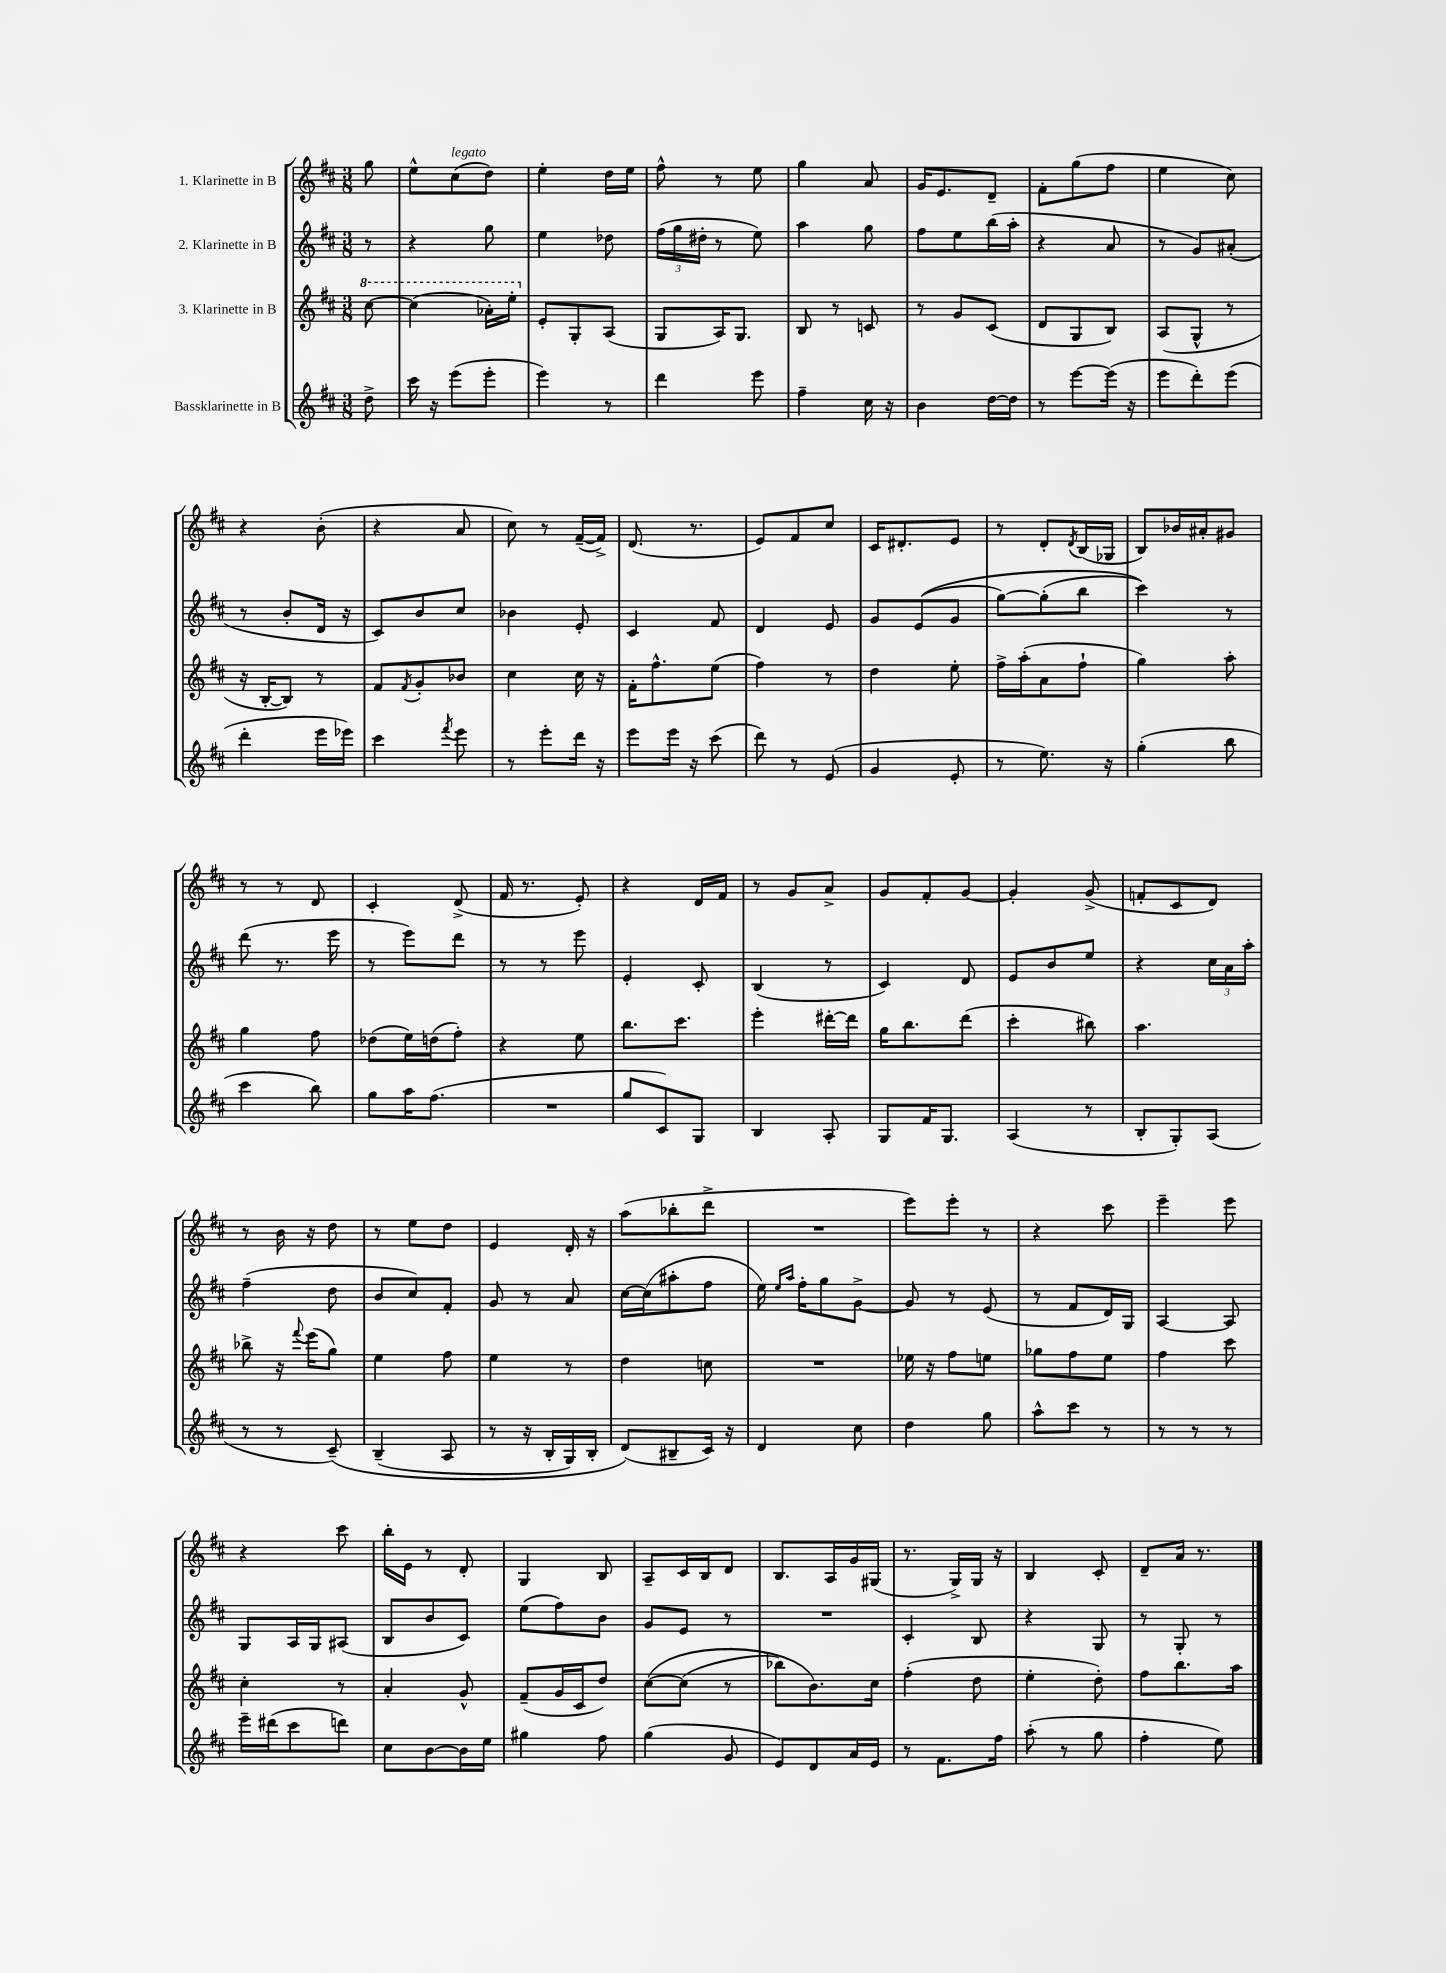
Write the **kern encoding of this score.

**kern	**kern	**kern	**kern
*part4	*part3	*part2	*part1
*staff4	*staff3	*staff2	*staff1
*I"Bassklarinette in B	*I"3. Klarinette in B	*I"2. Klarinette in B	*I"1. Klarinette in B
*clefG2	*clefG2	*clefG2	*clefG2
*k[f#c#]	*k[f#c#]	*k[f#c#]	*k[f#c#]
*M3/8	*M3/8	*M3/8	*M3/8
*	*8va	*	*
=	=	=	=
8dd^\	[8ccc#\	8r	8gg\
=1	=1	=1	=1
16ccc#\	(4ccc#\]	4r	8ee^^\L
16r	.	.	.
!	!	!	!LO:TX:a:i:t=legato
(8eee\L	.	.	(8cc#\
8eee'\J	16aa-X'\LL)	8gg\	8dd\J)
.	16eee'\JJ	.	.
=2	=2	=2	=2
*	*X8va	*	*
4eee\)	8e'/L	4ee\	4ee'\
.	8G'/	.	.
8r	(8A/J	8dd-X\	16dd\LL
.	.	.	16ee\JJ
=3	=3	=3	=3
4ddd\	8G/L	(24ff#\LL	8ff#^^\
.	.	24gg\	.
.	.	24dd#X'\JJ	.
.	16A/K)	8r	8r
.	8.G/J	.	.
8eee\	.	8ee\)	8ee\
=4	=4	=4	=4
4ff#~\	8B/	4aa\	4gg\
.	8r	.	.
16cc#\	8cn/	8gg\	8a/
16r	.	.	.
=5	=5	=5	=5
4b\	8r	8ff#\L	16g/KL
.	.	.	8.e/
.	8g/L	8ee\	.
[16dd\LL	(8c#/J	(16bb\L	8d~/J
16dd\JJ]	.	16aa'\JJ	.
=6	=6	=6	=6
8r	8d/L	4r	8f#'\L
[8eee\L	8G/	.	(8gg\
(16eee\Jk]	8B/J)	8a/	8ff#\J
16r	.	.	.
=7	=7	=7	=7
8eee\L	(8A/L	8r	4ee\
8ddd'\)	8G^^/J	8g/L)	.
(8eee\J	8r	(8a#X'/J	8cc#\)
!!LO:LB:g=z
=8	=8	=8	=8
4ddd'\	16r	8r	4r
.	[16B'/KL	.	.
.	8B/J])	8b'/L	.
16eee\LL	8r	16d/Jk	(8b'\
16eee-X\JJ)	.	16r	.
=9	=9	=9	=9
4ccc#\	8f#/L	8c#/L)	4r
.	8qf#/	.	.
.	8g'/	8b/	.
8qfff#/	.	.	.
8eee\	8b-X/J	8cc#/J	8a/
=10	=10	=10	=10
8r	4cc#\	4b-X\	8cc#\)
8eee'\L	.	.	8r
16ddd\Jk	16cc#\	8e'/	([16f#~/LL
16r	16r	.	16f#^/JJ])
=11	=11	=11	=11
8eee\L	16f#'\KL	4c#/	(8.d/
.	8.ff#^^\	.	.
16eee\Jk	.	.	.
16r	.	.	8.r
(8ccc#\	(8ee\J	8f#/	.
=12	=12	=12	=12
8ddd\)	4ff#\)	4d/	8e/L)
8r	.	.	8f#/
(8e/	8r	8e/	8cc#/J
=13	=13	=13	=13
4g/	4dd\	8g/L	16c#/KL
.	.	.	8.d#X'/
.	.	((8e/	.
8e'/	8ee'\	8g/J	8e/J
=14	=14	=14	=14
8r	16ff#^\LL	[8gg\L)	8r
.	(16aa'\J	.	.
8.ee\)	8a\	(8gg'\]	8d'/L
.	.	.	8qd/
.	8ff#`\J	8bb\J	(16B/L
16r	.	.	16G-X/JJ
=15	=15	=15	=15
(4gg'\	4gg\)	4ccc#\))	8B/L)
.	.	.	16b-X/L
.	.	.	16a#X'/J
8bb\	8aa'\	8r	8g#X/J
!!LO:LB:g=z
=16	=16	=16	=16
4ccc#\	4gg\	(8ddd\	8r
.	.	8.r	8r
8bb\)	8ff#\	.	8d/
.	.	16eee\	.
=17	=17	=17	=17
8gg\L	(8dd-X\L	8r	4c#'/
16aa\K	16ee\L)	8eee\L)	.
(8.ff#\J	(16ddn\J	.	.
.	8ff#'\J)	8ddd\J	(8d^/
=18	=18	=18	=18
4.r	4r	8r	16f#/
.	.	.	8.r
.	.	8r	.
.	8ee\	8eee\	8e'/)
=19	=19	=19	=19
8gg/L	8.bb\L	4e'/	4r
8c#/)	.	.	.
.	8.ccc#\J	.	.
8G/J	.	8c#'/	16d/LL
.	.	.	16f#/JJ
=20	=20	=20	=20
4B/	4eee'\	(4B/	8r
.	.	.	8g/L
8A'/	[16ddd#X'\LL	8r	8a^/J
.	16ddd#\JJ]	.	.
=21	=21	=21	=21
8G/L	16gg\KL	4c#/)	8g/L
.	8.bb\	.	.
16f#/K	.	.	8f#'/
8.G/J	.	.	.
.	(8ddd\J	8d/	[8g/J
=22	=22	=22	=22
(4A/	4ccc#'\	8e/L	4g'/]
.	.	8b/	.
8r	8bb#X\)	8ee/J	(8g^/
=23	=23	=23	=23
8B'/L	4.aa\	4r	8fn'/L
8G'/)	.	.	8c#/
(8A/J	.	24cc#\LL	8d/J)
.	.	24a\	.
.	.	24aa'\JJ	.
!!LO:LB:g=z
=24	=24	=24	=24
8r	8bb-X^\	(4ff#~\	8r
8r	16r	.	16b\
.	8qqfff#/	.	.
.	(16eee\KL	.	16r
(8c#~/)	8gg\J)	8dd\	8dd\
=25	=25	=25	=25
(4B~/	4ee\	8b/L	8r
.	.	8cc#/)	8ee\L
8A/	8ff#\	8f#'/J	8dd\J
=26	=26	=26	=26
8r	4ee\	8g/	4e/
16r	.	8r	.
16B'/LL	.	.	.
16G/)	8r	8a/	16d'/
16B'/JJ	.	.	16r
=27	=27	=27	=27
(8d/L)	4dd\	[16cc#\LL	(8aa\L
.	.	(16cc#\J]	.
8B#X~/	.	8aa#X'\	8bb-X'\
16c#/Jk)	8ccn\	8ff#\J	8ddd^\J
16r	.	.	.
=28	=28	=28	=28
4d/	4.r	16ee\)	4.r
.	.	16qqee/LL	.
.	.	16qqaa/JJ	.
.	.	16ff#'\KL	.
.	.	8gg\	.
8cc#\	.	[8g^\J	.
=29	=29	=29	=29
4dd\	16ee-X\	8g/]	8eee\L)
.	16r	.	.
.	8ff#\L	8r	8eee'\J
8gg\	8een\J	(8e/	8r
=30	=30	=30	=30
8aa^^\L	8gg-X\L	8r	4r
8ccc#\J	8ff#\	8f#/L	.
8r	8ee\J	16d/L)	8ccc#\
.	.	16G/JJ	.
=31	=31	=31	=31
8r	4ff#\	[4A/	4eee~\
8r	.	.	.
8r	8ccc#\	8A/]	8eee\
!!LO:LB:g=z
=32	=32	=32	=32
16eee~\LL	4cc#'\	8G/L	4r
(16ddd#X\J	.	.	.
8ccc#\	.	16A/L	.
.	.	16G/J	.
8dddn\J)	8r	(8A#X/J	8ccc#\
=33	=33	=33	=33
8cc#\L	4a'/	8B/L	16bb'\LL
.	.	.	16e\JJ
[8b\	.	8b/	8r
16b\L]	8g^^/	8c#/J)	8d'/
16ee\JJ	.	.	.
=34	=34	=34	=34
4gg#X\	(8f#~/L	(8ee\L	4G/
.	16g/L	8ff#\)	.
.	16c#/J	.	.
8ff#\	8dd/J)	8b\J	8B/
=35	=35	=35	=35
(4gg\	([8cc#\L	8g/L	8A~/L
.	(8cc#\J]	8e/J	16c#/L
.	.	.	16B/J
8g/	8r	8r	8d/J
=36	=36	=36	=36
8e/L)	8bb-X\L)	4.r	8.B/L
8d/	8.b\)	.	.
.	.	.	16A/L
16a/L	.	.	16g/
16e/JJ	16cc#\Jk	.	(16G#X/JJ
=37	=37	=37	=37
8r	(4ff#'\	4c#'/	8.r
8.f#\L	.	.	.
.	.	.	16G^/LL)
.	8dd\	8B/	16G/JJ
16ff#\Jk	.	.	16r
=38	=38	=38	=38
(8aa'\	4ee'\	4r	4B/
8r	.	.	.
8gg\	8dd'\)	8G/	8c#'/
=39	=39	=39	=39
4ff#'\	8ff#\L	8r	8d~/L
.	8.bb\	8G'/	16a/Jk
.	.	.	8.r
8ee\)	.	8r	.
.	16aa\Jk	.	.
==	==	==	==
*-	*-	*-	*-
